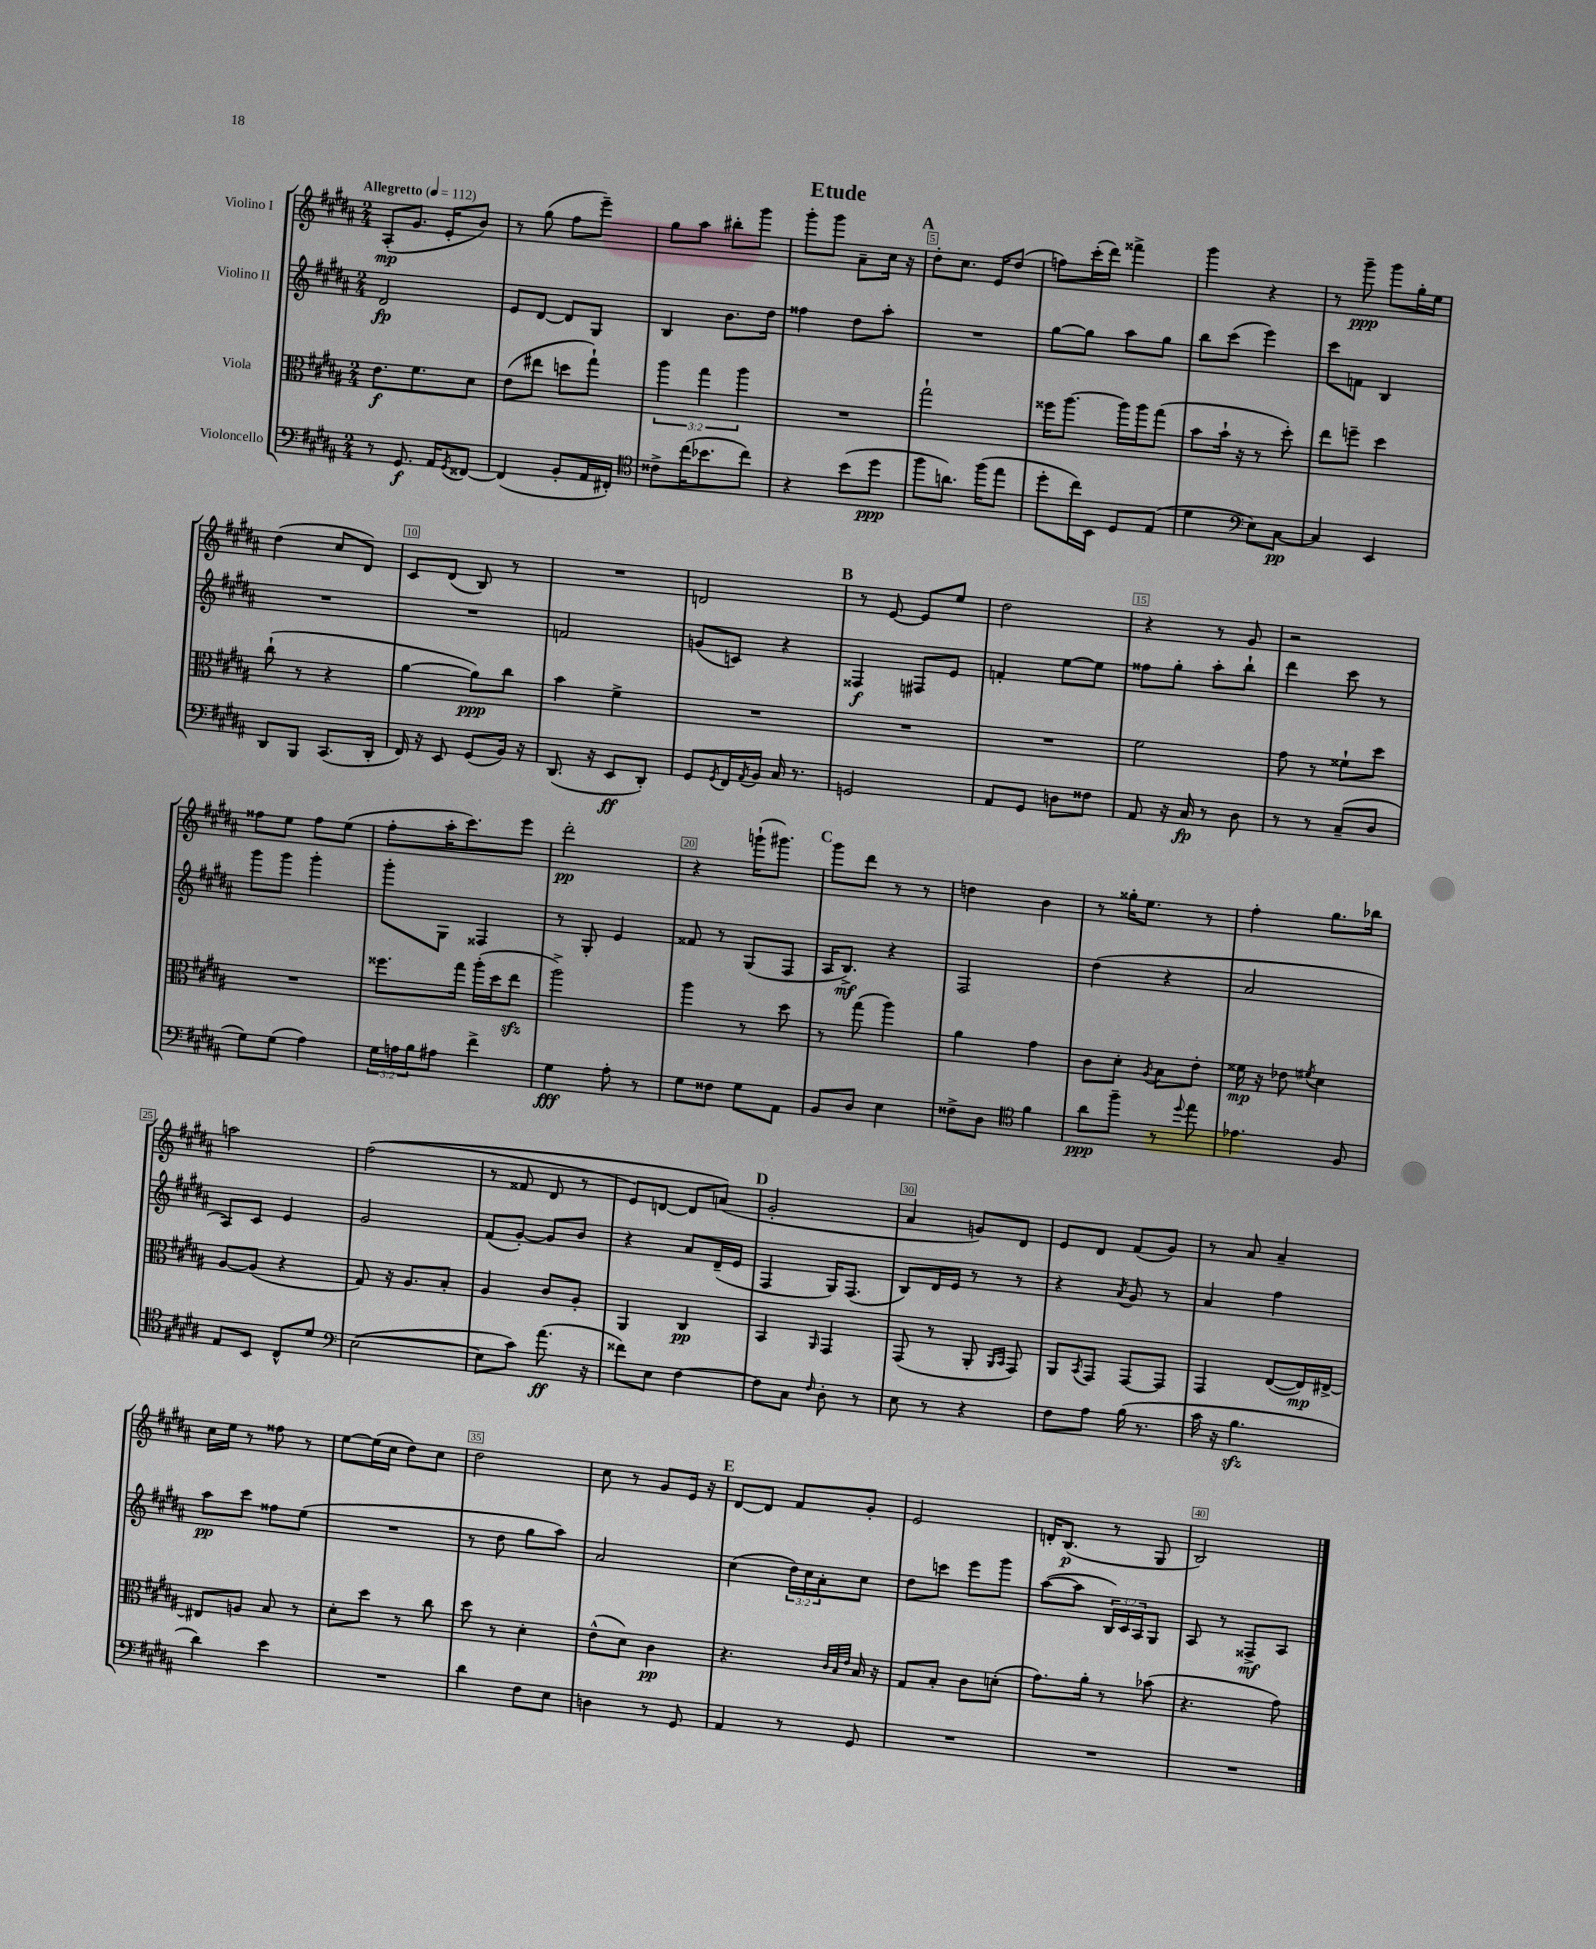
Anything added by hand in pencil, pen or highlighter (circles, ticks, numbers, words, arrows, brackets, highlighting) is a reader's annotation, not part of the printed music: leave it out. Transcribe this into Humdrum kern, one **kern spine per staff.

**kern	**dynam	**kern	**dynam	**kern	**dynam	**kern	**dynam
*part4	*part4	*part3	*part3	*part2	*part2	*part1	*part1
*staff4	*staff4	*staff3	*staff3	*staff2	*staff2	*staff1	*staff1
*I"Violoncello	*	*I"Viola	*	*I"Violino II	*	*I"Violino I	*
*clefF4	*	*clefC3	*	*clefG2	*	*clefG2	*
*k[f#c#g#d#a#]	*	*k[f#c#g#d#a#]	*	*k[f#c#g#d#a#]	*	*k[f#c#g#d#a#]	*
*M2/4	*	*M2/4	*	*M2/4	*	*M2/4	*
*MM112	*	*MM112	*	*MM112	*	*MM112	*
=1	=1	=1	=1	=1	=1	=1	=1
!	!	!	!	!	!	!LO:TX:a:B:t=Allegretto	!
8r	.	8.e\L	f	2d#/	fp	(8A#'/L	mp
8.GG#/	f	.	.	.	.	8.g#/J	.
.	.	8.f#\	.	.	.	.	.
16AA#/KL	.	.	.	.	.	16e'/KL	.
8qGG#/	.	.	.	.	.	.	.
[8FF##X/J	.	8d#\J	.	.	.	8b/J)	.
=2	=2	=2	=2	=2	=2	=2	=2
(4FF##/]	.	(8e\L	.	8e/L	.	8r	.
.	.	8ee#X\J	.	[8d#/J	.	(8gg#\	.
8BB'/L	.	8ddn\L	.	8d#/L]	.	8ff#\L	.
16AA#/L	.	8gg#`\J)	.	8G#/J	.	8eee~\J)	.
16FF#X'/JJ)	.	.	.	.	.	.	.
=3	=3	=3	=3	=3	=3	=3	=3
*clefC4	*	*	*	*	*	*	*
8c##X^\L	.	6aa#\	.	4B/	.	8gg#\L	.
(16cc#\K	.	.	.	.	.	8aa#\J	.
.	.	6gg#\	.	.	.	.	.
8.b-X\	.	.	.	.	.	.	.
.	.	.	.	8.b\L	.	8bb#X'\L	.
.	.	6aa#\	.	.	.	.	.
8cc#\J)	.	.	.	.	.	8ggg#\J	.
.	.	.	.	16dd#\Jk	.	.	.
=4	=4	=4	=4	=4	=4	=4	=4
4r	.	2r	.	4ff##X\	.	8ggg#'\L	.
.	.	.	.	.	.	8ggg#\J	.
(8b\L	.	.	.	8dd#\L	.	8a#~\L	.
8dd#\J	ppp	.	.	8aa#'\J	.	16cc#\Jk	.
.	.	.	.	.	.	16r	.
!!LO:REH:place=s1:t=A
=5	=5	=5	=5	=5	=5	=5	=5
8ff#\L	.	2gg#`\	.	2r	.	8dd#'\L	.
8.an\J)	.	.	.	.	.	8.cc#\J	.
(16ff#\KL	.	.	.	.	.	16e/KL	.
8ee\J	.	.	.	.	.	(8dd#/J	.
=6	=6	=6	=6	=6	=6	=6	=6
8dd#'\L	.	16ff##X\KL	.	[8gg#\L	.	8ffn\L)	.
.	.	[8.aa#\J	.	.	.	.	.
16cc#\L)	.	.	.	8gg#\J]	.	(16ccc#'\L	.
16BB\JJ	.	.	.	.	.	16ddd#\JJ)	.
8D#/L	.	16aa#\LL]	.	8aa#\L	.	4fff##X^\	.
.	.	16aa#\J	.	.	.	.	.
(8E/J	.	(8gg#\J	.	8gg#\J	.	.	.
=7	=7	=7	=7	=7	=7	=7	=7
4d#\	.	8b\L	.	8bb\L	.	4ggg#\	.
.	.	16b`\Jk	.	(8ccc#\J	.	.	.
.	.	16r	.	.	.	.	.
*clefF4	*	*	*	*	*	*	*
8E\L)	.	8r	.	4eee\)	.	4r	.
[8C#\J	pp	8dd#'\)	.	.	.	.	.
=8	=8	=8	=8	=8	=8	=8	=8
4C#/]	.	8ee\L	.	8ccc#\L	.	8r	.
.	.	8ffn~\J	.	8fn\J	.	8ggg#~\	ppp
4EE/	.	4dd#\	.	4B/	.	8ggg#\L	.
.	.	.	.	.	.	16gg#'\L	.
.	.	.	.	.	.	16ee\JJ	.
!!LO:LB:g=z
=9	=9	=9	=9	=9	=9	=9	=9
8DD#/L	.	(8cc#`\	.	2r	.	(4dd#\	.
8BBB/J	.	8r	.	.	.	.	.
(8.CC#/L	.	4r	.	.	.	8cc#/L	.
.	.	.	.	.	.	8d#/J)	.
16DD#'/Jk	.	.	.	.	.	.	.
=10	=10	=10	=10	=10	=10	=10	=10
16FF#/)	.	[4a#\	.	2r	.	8c#/L	.
16r	.	.	.	.	.	.	.
8EE/	.	.	.	.	.	(8d#/J	.
(8GG#/L	.	8a#\L])	ppp	.	.	8B/)	.
16BB/Jk)	.	8cc#\J	.	.	.	8r	.
16r	.	.	.	.	.	.	.
=11	=11	=11	=11	=11	=11	=11	=11
(8.DD#/	.	4b\	.	2fn/	.	2r	.
16r	.	.	.	.	.	.	.
8EE/L	ff	4f#^\	.	.	.	.	.
8DD#'/J)	.	.	.	.	.	.	.
=12	=12	=12	=12	=12	=12	=12	=12
8GG#/L	.	2r	.	(8gn/L	.	2dn/	.
8qGG#/	.	.	.	.	.	.	.
16FF#/L	.	.	.	8cn/J)	.	.	.
8qAA#/	.	.	.	.	.	.	.
16BB/JJ	.	.	.	.	.	.	.
16C#/	.	.	.	4r	.	.	.
8.r	.	.	.	.	.	.	.
!!LO:REH:place=s1:t=B
=13	=13	=13	=13	=13	=13	=13	=13
2GGn/	.	2r	.	4F##X/	f	8r	.
.	.	.	.	.	.	[8e/	.
.	.	.	.	8F#X/L	.	8e/L]	.
.	.	.	.	8e/J	.	8ee/J	.
=14	=14	=14	=14	=14	=14	=14	=14
8AA#/L	.	2r	.	4fn'/	.	2dd#\	.
8GG#/J	.	.	.	.	.	.	.
8Dn\L	.	.	.	[8ee\L	.	.	.
8F##X\J	.	.	.	8ee\J]	.	.	.
=15	=15	=15	=15	=15	=15	=15	=15
8AA#/	.	2f#\	.	8ff##X\L	.	4r	.
16r	.	.	.	8gg#'\J	.	.	.
16C#/	fp	.	.	.	.	.	.
8r	.	.	.	8aa#'\L	.	8r	.
8D#\	.	.	.	8bb`\J	.	8g#/	.
=16	=16	=16	=16	=16	=16	=16	=16
8r	.	8g#\	.	4ddd#\	.	2r	.
8r	.	8r	.	.	.	.	.
(8C#~/L	.	8f##X`\L	.	8ccc#\	.	.	.
8D#/J	.	8dd#\J	.	8r	.	.	.
!!LO:LB:g=z
=17	=17	=17	=17	=17	=17	=17	=17
8G#\L)	.	2r	.	8ggg#\L	.	8ff##X\L	.
(8G#\J	.	.	.	8ggg#\J	.	8ee\J	.
4A#\)	.	.	.	4ggg#'\	.	8ff##\L	.
.	.	.	.	.	.	(8ee\J	.
=18	=18	=18	=18	=18	=18	=18	=18
24G#\LL	.	8.ff##X\L	.	8ggg#'\L	.	8ff#'\L	.
24An\	.	.	.	.	.	.	.
24B\J	.	.	.	.	.	.	.
8A#X\J	.	.	.	8G#\J	.	16aa#'\K	.
.	.	16gg#\Jk	.	.	.	8.ccc#\)	.
4f#^\	.	(16aa#'\LL	.	4F##X/	.	.	.
.	.	16dd#\J	.	.	.	.	.
.	.	8eezz\J	.	.	.	8eee\J	.
=19	=19	=19	=19	=19	=19	=19	=19
4G#\	fff	2aa#^\)	.	8r	.	2ddd#'\	pp
.	.	.	.	8G#'/	.	.	.
8A#'\	.	.	.	4e/	.	.	.
8r	.	.	.	.	.	.	.
=20	=20	=20	=20	=20	=20	=20	=20
8G#\L	.	4aa#\	.	8f##X/	.	4r	.
8F##X\J	.	.	.	8r	.	.	.
8G#\L	.	8r	.	(8G#/L	.	(16gggn`\KL	.
.	.	.	.	.	.	8.ggg#X\J)	.
8AA#\J	.	8dd#\	.	8F#/J	.	.	.
!!LO:REH:place=s1:t=C
=21	=21	=21	=21	=21	=21	=21	=21
8BB/L	.	8r	.	16A#/KL	.	8ggg#\L	.
.	.	.	.	8.B^/J)	mf	.	.
8D#/J	.	(8gg#\	.	.	.	8ddd#\J	.
4E\	.	4aa#\)	.	4r	.	8r	.
.	.	.	.	.	.	8r	.
=22	=22	=22	=22	=22	=22	=22	=22
8F##X^\L	.	4a#\	.	2F#/	.	4ddn\	.
8D#\J	.	.	.	.	.	.	.
*clefC4	*	*	*	*	*	*	*
4f#\	.	4g#\	.	.	.	4b\	.
=23	=23	=23	=23	=23	=23	=23	=23
8a#\L	ppp	8c#\L	.	(4dd#\	.	8r	.
8ff#~\J	.	8d#'\J	.	.	.	16gg##X'\KL	.
.	.	.	.	.	.	8.ee\J	.
.	.	8qA#/	.	.	.	.	.
8r	.	8B\L	.	4r	.	.	.
8qqdd#/	.	.	.	.	.	.	.
8ee\	.	8e'\J	.	.	.	8r	.
=24	=24	=24	=24	=24	=24	=24	=24
4.e-X\	.	16f##X\	mp	2a#/	.	4ff#'\	.
.	.	16r	.	.	.	.	.
.	.	8e-X\	.	.	.	.	.
.	.	8qf#X/	.	.	.	.	.
.	.	4d#\	.	.	.	8.gg#\L	.
8F#/	.	.	.	.	.	.	.
.	.	.	.	.	.	16bb-X\Jk	.
!!LO:LB:g=z
=25	=25	=25	=25	=25	=25	=25	=25
8E/L	.	[8A#/L	.	8A#/L)	.	2aan\	.
8BB/J	.	(8A#/J]	.	8c#/J	.	.	.
8C#^^/L	.	4r	.	4e/	.	.	.
8d#/J	.	.	.	.	.	.	.
=26	=26	=26	=26	=26	=26	=26	=26
*clefF4	*	*	*	*	*	*	*
([2E\	.	8G#/)	.	2g#/	.	((2ff#\	.
.	.	16r	.	.	.	.	.
.	.	8.A#/L	.	.	.	.	.
.	.	8B'/J	.	.	.	.	.
=27	=27	=27	=27	=27	=27	=27	=27
8E\L]	.	4A#/	.	(8f#/L	.	8r	.
8c#\J)	.	.	.	[8g#'/J)	.	8f##X/	.
(8.a#\	ff	8c#/L	.	8g#/L]	.	8d#/	.
.	.	8A#'/J	.	8b/J	.	8r	.
16r	.	.	.	.	.	.	.
=28	=28	=28	=28	=28	=28	=28	=28
8f##X\L)	.	4AA#/	.	4r	.	8e/L)	.
8E\J	.	.	.	.	.	[8dn/J	.
[4F#\	.	4C#/	pp	8a#/L	.	8d/L]	.
.	.	.	.	(16d#~/L	.	(8an/J)	.
.	.	.	.	16e/JJ	.	.	.
!!LO:REH:place=s1:t=D
=29	=29	=29	=29	=29	=29	=29	=29
8F#\L]	.	4BB/	.	4F#/	.	2g#'/	.
8C#\J	.	.	.	.	.	.	.
16qqF#/	.	16qqAA#/	.	.	.	.	.
8D#'\	.	4GG#/	.	16G#/KL)	.	.	.
.	.	.	.	(8.F#/J	.	.	.
8r	.	.	.	.	.	.	.
=30	=30	=30	=30	=30	=30	=30	=30
8E\	.	(8GG#/	.	8B/L)	.	4a#/	.
8r	.	8r	.	16d#/L	.	.	.
.	.	.	.	16e/JJ	.	.	.
4r	.	8AA#'/	.	8r	.	8gn/L)	.
.	.	16qqAA#/LL	.	.	.	.	.
.	.	16qqBB/JJ	.	.	.	.	.
.	.	8GG#/)	.	8r	.	8d#/J	.
=31	=31	=31	=31	=31	=31	=31	=31
8F#\L	.	8AA#/L	.	4r	.	8e/L	.
.	.	8qBB/	.	.	.	.	.
8A#\J	.	8GG#/J	.	.	.	8d#/J	.
.	.	.	.	8qa#/	.	.	.
(16B\	.	[8GG#/L	.	8g#/	.	(8f#/L	.
8.r	.	.	.	.	.	.	.
.	.	8GG#/J]	.	8r	.	8g#/J)	.
=32	=32	=32	=32	=32	=32	=32	=32
16c#\	.	4GG#/	.	4a#/	.	8r	.
16r	.	.	.	.	.	.	.
4.Bzz\	.	.	.	.	.	8a#/	.
.	.	([8E/L	.	4ff#\	.	4a#~/	.
.	.	16E/L])	mp	.	.	.	.
.	.	[16E#X^/JJ	.	.	.	.	.
!!LO:LB:g=z
=33	=33	=33	=33	=33	=33	=33	=33
4d#\)	.	8E#X/L]	.	8aa#\L	pp	16cc#\LL	.
.	.	.	.	.	.	16ee\JJ	.
.	.	8An/J	.	8ccc#\J	.	8r	.
4e\	.	8B/	.	8ff##X\L	.	8ff##X\	.
.	.	8r	.	(8ee\J	.	8r	.
=34	=34	=34	=34	=34	=34	=34	=34
2r	.	8d#'\L	.	2r	.	[8ee\L	.
.	.	8dd#\J	.	.	.	(16ee\L]	.
.	.	.	.	.	.	16cc#\JJ	.
.	.	8r	.	.	.	8dd#\L)	.
.	.	8cc#\	.	.	.	8cc#\J	.
=35	=35	=35	=35	=35	=35	=35	=35
4d#\	.	8dd#\	.	8r	.	2dd#\	.
.	.	8r	.	8dd#\	.	.	.
8F#\L	.	4d#'\	.	8gg#\L	.	.	.
8E\J	.	.	.	8aa#\J)	.	.	.
=36	=36	=36	=36	=36	=36	=36	=36
4Dn\	.	(8e^^\L	.	2a#/	.	8cc#\	.
.	.	8d#\J)	.	.	.	8r	.
8r	.	4c#\	pp	.	.	8g#/L	.
8GG#/	.	.	.	.	.	16e/Jk	.
.	.	.	.	.	.	16r	.
!!LO:REH:place=s1:t=E
=37	=37	=37	=37	=37	=37	=37	=37
4AA#/	.	4.r	.	(4cc#\	.	[8d#/L	.
.	.	.	.	.	.	8d#/J]	.
8r	.	.	.	24dd#\LL)	.	8f#/L	.
.	.	.	.	24cc#\	.	.	.
.	.	.	.	24a#'\J	.	.	.
.	.	32qqc#/LLL	.	.	.	.	.
.	.	32qqB/	.	.	.	.	.
.	.	32qqe/JJJ	.	.	.	.	.
8GG#/	.	16B/	.	8cc#\J	.	8g#'/J	.
.	.	16r	.	.	.	.	.
=38	=38	=38	=38	=38	=38	=38	=38
2r	.	8G#/L	.	8dd#\L	.	2e/	.
.	.	8B'/J	.	8cccn\J	.	.	.
.	.	8c#\L	.	8eee\L	.	.	.
.	.	(8dn'\J	.	8ggg#\J	.	.	.
=39	=39	=39	=39	=39	=39	=39	=39
2r	.	8.g#\L)	.	([8aa#\L	.	16dn'/KL	.
.	.	.	.	.	.	(8.B/J	p
.	.	.	.	8aa#\J]	.	.	.
.	.	16a#'\Jk	.	.	.	.	.
.	.	8r	.	24B/LL)	.	8r	.
.	.	.	.	24c#/	.	.	.
.	.	.	.	24A#/J	.	.	.
.	.	(8b-X\	.	8G#/J	.	8G#/	.
=40	=40	=40	=40	=40	=40	=40	=40
2r	.	4.r	.	8A#/	.	2B/)	.
.	.	.	.	8r	.	.	.
.	.	.	.	8F##X^/L	mf	.	.
.	.	8g#\)	.	8A#/J	.	.	.
==	==	==	==	==	==	==	==
*-	*-	*-	*-	*-	*-	*-	*-
